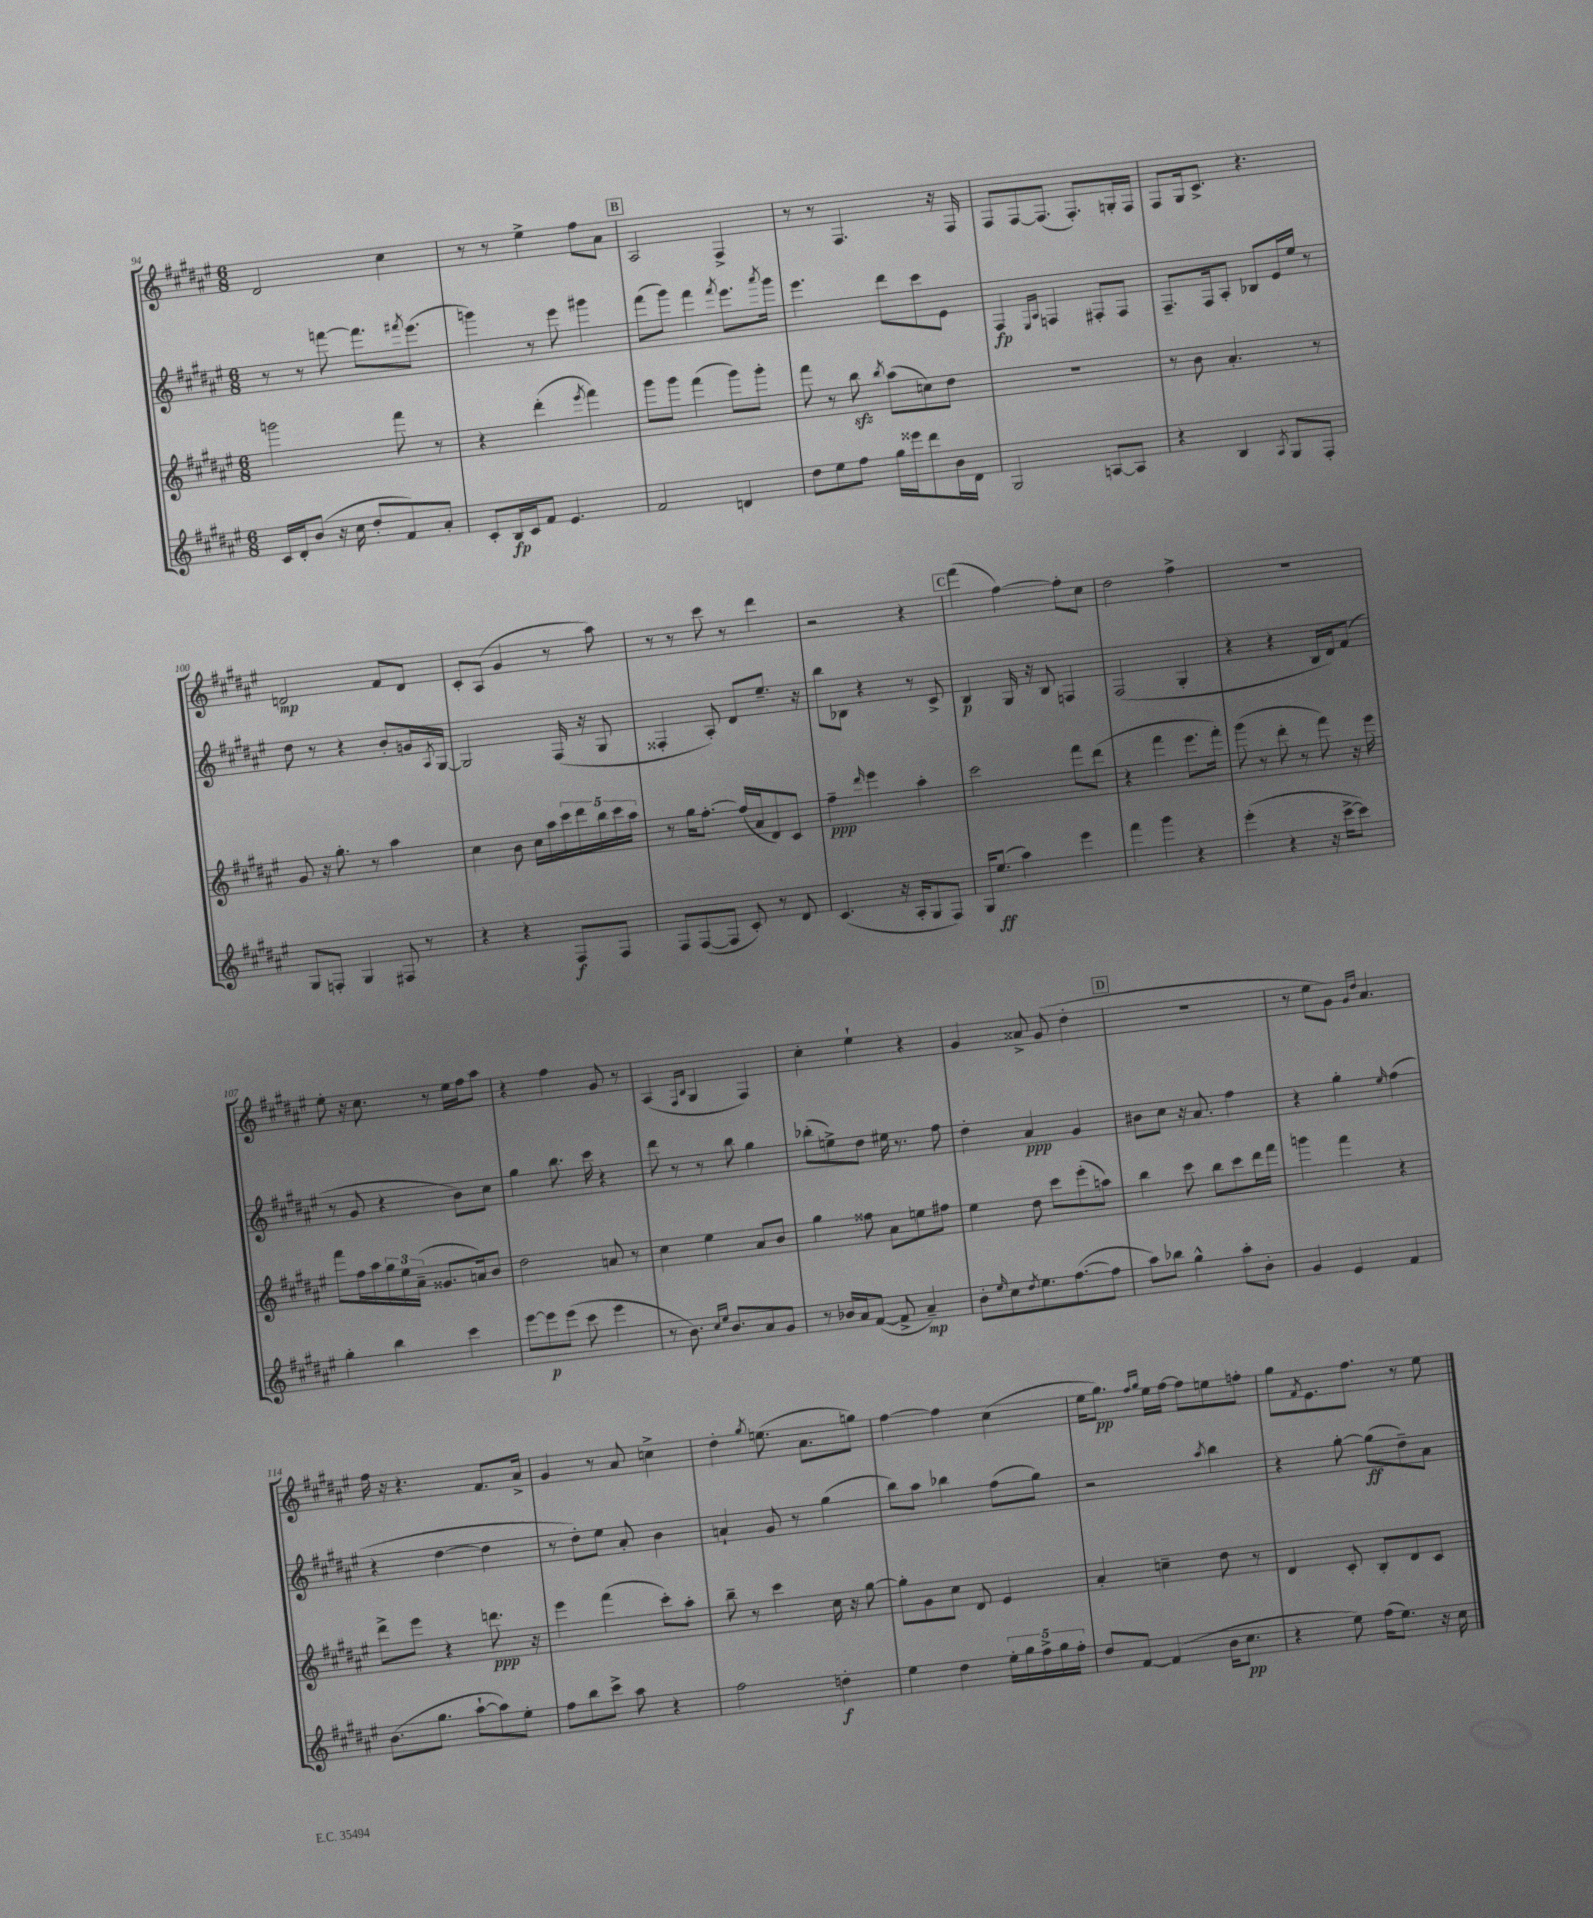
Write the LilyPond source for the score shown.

<<
\new StaffGroup <<
\new Staff = "s0" {
    \clef treble \key fis \major \numericTimeSignature \time 6/8
    dis'2 cis''4 |
    r8 r8 eis''4-> fis''8 ais'8 |
    \mark \markup { \box "B" } ais2 fis4-> |
    r8 r8 fis4. r16 fis16 |
    fis8 fis8~ fis8.( fis8.-.) g16-. fis16 |
    fis8 gis16 cis'8.-> r4. |
    d'2\mp fis'8 d'8 |
    cis'8-. ais8( gis'4 r8 ais''8) |
    r8 r8 cis'''8 r8 dis'''4 |
    r2 r4 |
    \mark \markup { \box "C" } fis'''4( fis''4~) fis''8-. cis''8 |
    dis''2 fis''4-> |
    R2. |
    eis''8-. r16 cis''8. r8 eis''16 fis''16 ais''8 |
    r4 fis''4 gis'8 r8 |
    ais4( \grace { fis16 b16 } gis4 fis4) |
    cis''4-. eis''4-! r4 |
    gis'4 aisis'8-> gis'8( dis''4-. |
    \mark \markup { \box "D" } R2. |
    r8 eis''8 gis'8) \grace { gis'16 dis''16 } ais'4. |
    fis''16 r16 r4. fis'8. ais'16-> |
    gis'4 r8 ais'8 c''4-> |
    dis''4-. \acciaccatura { gis''8 } e''8.( ais'8. g''8) |
    fis''4~ fis''4 cis''4( |
    eis''16 gis''8.\pp) \grace { fis''16 gis''16 } eis''16 fis''16~ fis''8 e''8 f''8-. |
    gis''8 \acciaccatura { fis'8 } eis'8. fis''8. r8 eis''8 \bar "|." |
}
\new Staff = "s1" {
    \clef treble \key fis \major \numericTimeSignature \time 6/8
    r8 r8 f'''8~ f'''8. \acciaccatura { fis'''8 } eis'''8.( |
    g'''4) r8 eis'''8 gis'''4 |
    \mark \markup { \box "B" } fis'''8( gis'''8) fis'''4 \acciaccatura { fis'''8 } eis'''8. \acciaccatura { ais'''8 } gis'''16 |
    eis'''4. dis'''8 cis'''8 eis'8 |
    fis4\fp \grace { eis16 ais16 } f4 fis8-. fis8 |
    fis8.-- fis16 ais8-. bes8 eis'16 eis''16 r8 |
    dis''8 r8 r4 b'8-. g'16 \acciaccatura { ais8 } gis16~ |
    gis2 fis16( r16 gis8 |
    fisis4-. ais8-.) dis'8 eis''8.-- r16 |
    b''8 bes8 r4 r8 cis'8-> |
    \mark \markup { \box "C" } b4\p gis16 r16 b8 f4 |
    fis2( gis4-. |
    r4 r4 b16 dis'16) fis'8( |
    r8 gis'8 r4 b'8) cis''8 |
    gis''4 b''8. cis'''16 r4 |
    dis'''8 r8 r8 b''8 gis''4 |
    bes''8-.( e''8->) dis''8 eis''16 r8. fis''8 |
    dis''4-. ais'4\ppp gis'4 |
    \mark \markup { \box "D" } bis'8 cis''8 r16 ais'8. fis''4 |
    r4 gis''4-. \grace { eis''16 } fis''4( |
    r4 dis''4~ dis''4 |
    r8 dis''8-.) eis''8 ais'8-. b'4 |
    a'4-! gis'8 r8 gis''4( |
    b''8) ais''8 bes''4 fis''8( gis''8) |
    r2 \acciaccatura { ais''8 } b''4 |
    r4 gis''8~-. gis''8\ff( dis''8--) ais'8 \bar "|." |
}
\new Staff = "s2" {
    \clef treble \key fis \major \numericTimeSignature \time 6/8
    g'''2 fis'''8 r8 |
    r4 dis'''4-.( \acciaccatura { eis'''8 } fis'''4) |
    \mark \markup { \box "B" } gis'''8 gis'''8 fis'''4( gis'''8) gis'''8-. |
    fis'''8 r8 b''8\sfz \acciaccatura { b''8 } ais''8( c''8) dis''8 |
    R2. |
    r8 b'8 ais'4.-. r8 |
    gis'8 r16 gis''8.-. r8 ais''4 |
    cis''4 b'8 cis''16 ais''16 \tuplet 5/4 { cis'''16 dis'''16 b''16 cis'''16 ais''16 } |
    r8 gis''16 fis''8.~-. fis''16( ais'16 dis'8) cis'8 |
    fis''4--\ppp \grace { dis'''16 } eis'''4 ais''4-. |
    \mark \markup { \box "C" } cis'''2 fis'''8 dis'''8( |
    r4 fis'''4 eis'''8. fis'''16-.) |
    gis'''8( r8 dis'''8-. r8 fis'''8) r16 eis'''16 |
    fis'''8 fis''16 ais''16 \tuplet 3/2 { gis''16 eis''16 ais'16--( } gisis'8. a'16) b'8 |
    dis''2 a'8 r8 |
    cis''4 eis''4 ais'8 b'8 |
    gis''4 fisis''8 ais'8 e''8 fis''8 |
    eis''4 dis''8 cis'''8 eis'''8-.( a''8) |
    \mark \markup { \box "D" } b''4 cis'''8 b''8 cis'''8 dis'''16 fis'''16 |
    g'''4 fis'''4 r4 |
    dis'''8-> eis'''8 r4 d'''8.\ppp r16 |
    eis'''4 fis'''4( cis'''8-.) ais''8-. |
    b''8-- r8 cis'''4 cis''16 r16 gis''8~ |
    gis''8-. gis'8 cis''8 dis'8 eis'4 |
    ais'4-. c''4-- dis''8 r8 |
    dis'4 cis'8-. b8-. dis'8 cis'8 \bar "|." |
}
\new Staff = "s3" {
    \clef treble \key fis \major \numericTimeSignature \time 6/8
    cis'16 dis'16-. b'8( r16 cis''16 dis''8-. fis'8) ais'8-. |
    cis'8-. b16\fp cis'16 fis'8 eis'4. |
    \mark \markup { \box "B" } fis'2 d'4 |
    dis''8 eis''8 fis''8 gis''16 eisis'''16 dis'''8 b'16 dis'16 |
    gis2 a8~ a8 |
    r4 b4 \acciaccatura { ais8 } gis8 fis8-. |
    gis8 f8-. gis4 fis8 r8 |
    r4 r4 fis8\f fis8 |
    fis8 fis8~( fis8 cis'8-.) r8 dis'8 |
    cis'4.( r16 ais16-. gis8 fis8) |
    \mark \markup { \box "C" } gis16 eis''8.\ff( ais''4) eis'''4 |
    fis'''4 gis'''4 r4 |
    eis'''4-.( r4 r16 cis'''16~-> cis'''8) |
    gis''4-. b''4 cis'''4 |
    eis'''8~ eis'''8\p eis'''8( cis'''8 eis'''4 |
    r8 b'8.) \grace { cis''16 eis''16 } b'8. ais'8 gis'8 |
    r8 bes'16 ais'16 fis'8~( fis'8-> ais'4--\mp) |
    b'8-. \grace { eis''16 } cis''8 \acciaccatura { dis''8 } eis''8. fis''8.~( fis''8 |
    \mark \markup { \box "D" } ais''8) bes''8 gis''4-^ ais''8-. b'8-. |
    gis'4 eis'4 fis'4 |
    b'8.( gis''8. ais''8~-! ais''8) eis''8-. |
    fis''8 b''8 cis'''8-> ais''8 r4 |
    fis''2 d''4-.\f |
    eis''4 dis''4 \tuplet 5/4 { eis''16-. gis''16 fis''16-> gis''16 fis''16-. } |
    dis''8 fis'8~ fis'4( b'16 cis''8.\pp |
    r4 eis''8) fis''16( eis''8.) r16 cis''16 \bar "|." |
}
>>
>>
\layout { \context { \Score currentBarNumber = #94 } }
